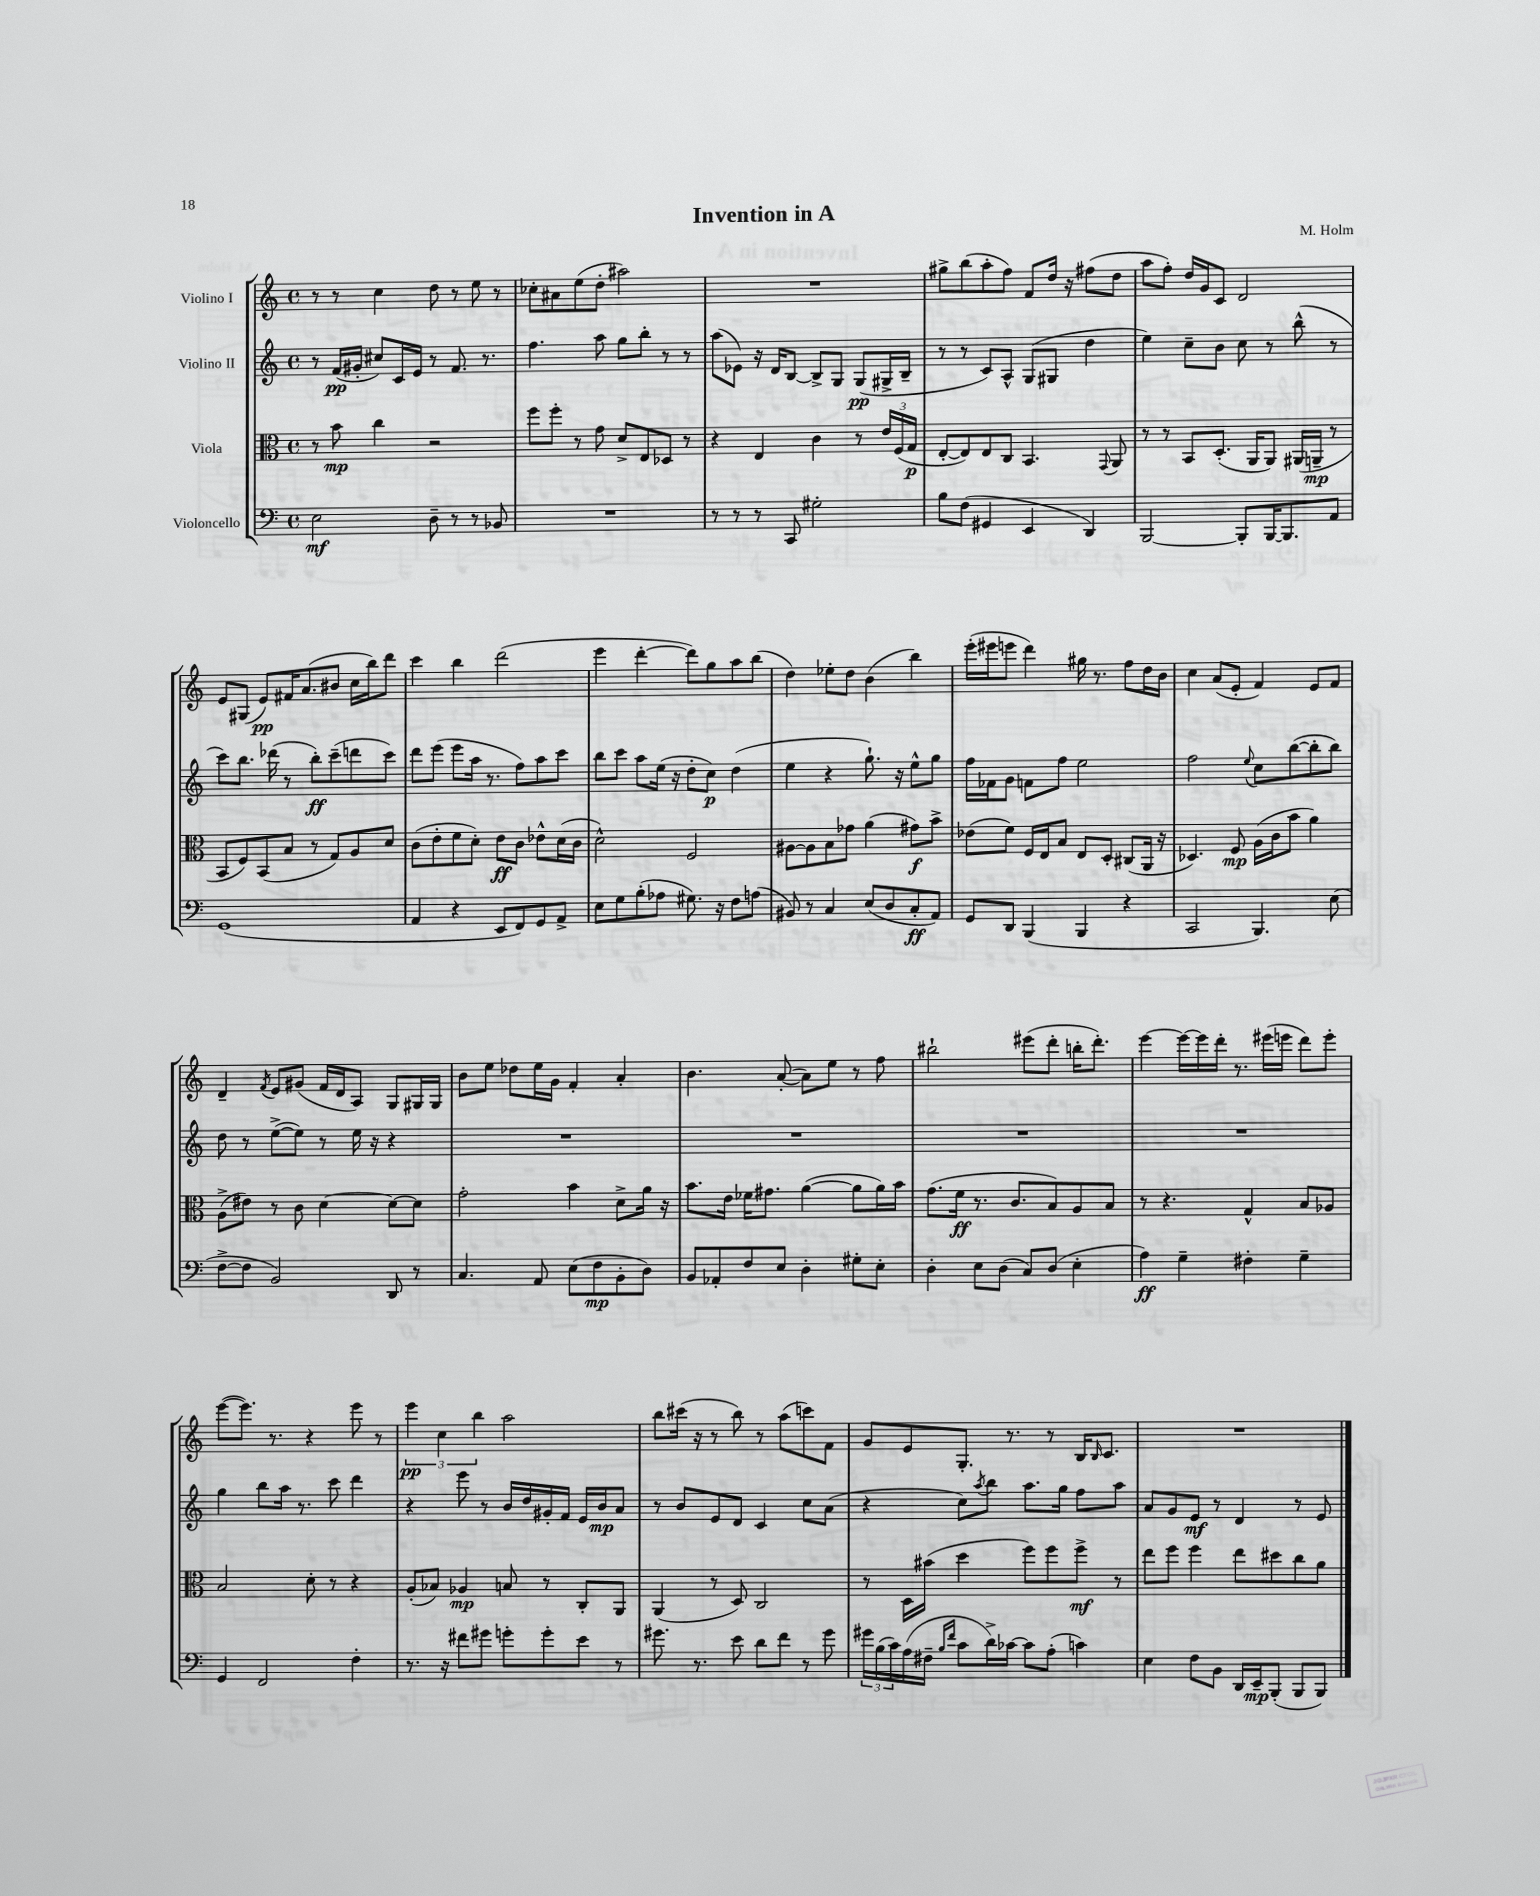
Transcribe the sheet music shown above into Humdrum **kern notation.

**kern	**kern	**kern	**kern
*staff4	*staff3	*staff2	*staff1
*clefF4	*clefC3	*clefG2	*clefG2
*k[]	*k[]	*k[]	*k[]
*M4/4	*M4/4	*M4/4	*M4/4
*met(c)	*met(c)	*met(c)	*met(c)
2E	8r	8r	8r
.	8b	(16f	8r
.	.	16g#'	.
.	4cc	8cc#)	4cc
.	.	16c	.
.	.	16e	.
8D~	2r	8r	8dd
8r	.	8.f	8r
8r	.	.	8ee
.	.	8.r	.
8BB-	.	.	8r
=	=	=	=
1r	8ff	4.ff	8cc-'
.	8ff'	.	8a#
.	8r	.	(8ee
.	8g	8aa	8dd'
.	8d^	8gg	2aa#)
.	8E	8bb'	.
.	8D-	8r	.
.	8r	8r	.
=	=	=	=
8r	4r	(8aa	1r
8r	.	8e-)	.
8r	4E	16r	.
.	.	16d	.
8CC	.	[8B	.
2G#'	4c	8B^]	.
.	.	8G	.
.	8r	(8G	.
.	24e	16G#^	.
.	(24F	.	.
.	.	16B~	.
.	24G	.	.
=	=	=	=
8B	[8E'	8r	8gg#^
(8F	8E])	8r	(8bb
4GG#	8E	8c)	8aa'
.	8C	8A^^	8ff)
4EE	4.BB	(8G	8f
.	.	8G#	16dd
.	.	.	16r
4DD)	.	4dd	(8ff#
.	8qqGG	.	.
.	8AA	.	8dd
=	=	=	=
[2BBB	8r	4ee)	8aa
.	8r	.	8ff')
.	8BB	8cc~	16dd
.	.	.	16g
.	(8.D'	8b	8c
8BBB']	.	8cc	2d
.	16AA	.	.
[16BBB	8AA)	8r	.
8.BBB]	.	.	.
.	(16AA#	(8bb^^	.
.	16AA~	.	.
8AA	8r	8r	.
=	=	=	=
(1GG	8BB	8ccc)	8e
.	8F)	8.bb	(8G#
.	(8BB	.	8e)
.	.	(16ddd-	.
.	8B	8r	16f#
.	.	.	(8.a
.	8r	8bb')	.
.	8G)	(8ccc~	8b#
.	8A	8ddd	16cc
.	.	.	16bb)
.	8d	8ccc)	8ddd
=	=	=	=
4AA	(8c	8ddd	4ccc
.	8e'	(8eee	.
4r	8f	8eee	4bb
.	8d')	16aa	.
.	.	8.r	.
8EE	8e	.	(2ddd
8FF)	8c	8ff)	.
8GG	8e-^^	8aa	.
8AA^	(16d	8ccc	.
.	16c	.	.
=	=	=	=
8E	2d^^)	8bb	4eee
8G	.	8ccc	.
(8B'	.	8aa	[4ddd'
8A-	.	(16ee	.
.	.	16r	.
8.G#)	2F	8dd'	8ddd])
.	.	8cc)	8gg
16r	.	.	.
8F	.	(4dd	8aa
(8A	.	.	(8bb
=	=	=	=
8BB#)	[8A#	4ee	4dd)
8r	8A#]	.	.
4C	8B	4r	8ee-'
.	8g-	.	8dd
(8E	(4a	8.gg`)	(4b
8D	.	.	.
.	.	16r	.
8C'	8g#)	8ee^^	4bb)
8AA)	8b^	8gg	.
=	=	=	=
8GG	(8e-	16ff	(16eee'
.	.	16f-	16eee#
8DD	8f)	8g	8eee
(4BBB	16F	8f	4ddd)
.	16E	.	.
.	8B	8ff	.
4BBB	8E	2ee	16gg#
.	.	.	8.r
.	8D'	.	.
4r	(8C#	.	8ff
.	16AA	.	16dd
.	16r	.	16b
=	=	=	=
2CC	4.D-)	2ff	4cc
.	.	.	(8a
.	8F	.	8e'
.	.	8qqee	.
4.BBB)	(16A	8cc	4f)
.	16c	.	.
.	8b	([8bb	.
.	4a)	8bb']	8e
(8E	.	8bb)	8f
=	=	=	=
[8F^	(8A^	8dd	4d~
8F]	8e#)	8r	.
.	.	.	8qf
2BB)	8r	([8ee^	8e
.	8c	8ee])	(8g#
.	[4d	8r	16f
.	.	.	16d
.	.	16ee	8A)
.	.	16r	.
8DD	8d_	4r	8G
8r	8d]	.	16G#
.	.	.	16G#
=	=	=	=
4.C	2g'	1r	8b
.	.	.	8ee
.	.	.	8dd-
8AA	.	.	16ee
.	.	.	16g
(8E	4b	.	4f'
8F	.	.	.
8BB'	8d^	.	4a'
8D)	16a	.	.
.	16r	.	.
=	=	=	=
8BB	8.b	1r	4.b
8AA-'	.	.	.
.	16e	.	.
8F	16f-	.	.
.	8.g#	.	.
8E	.	.	([8a'
4D'	([4a	.	8a])
.	.	.	8ee
8G#'	8a]	.	8r
8E'	16a)	.	8ff
.	16b	.	.
=	=	=	=
4D'	(8.g	1r	2bb#`
.	16f	.	.
8E	8.r	.	.
(8D	.	.	.
.	8.c	.	.
8C)	.	.	(8eee#
(8D	8B)	.	8ddd'
4E'	8A	.	16bb'
.	.	.	8.ddd')
.	8B	.	.
=	=	=	=
4A)	8r	1r	[4eee
.	4.r	.	.
4G~	.	.	16eee_
.	.	.	16eee]
.	.	.	16ddd'
.	.	.	8.r
4F#'	4G^^	.	.
.	.	.	(16eee#
.	.	.	16eee
4G~	8B	.	8ddd)
.	8A-	.	8eee'
=	=	=	=
4GG	2B	4gg	([8eee
.	.	.	8.eee])
2FF	.	8bb	.
.	.	.	8.r
.	.	16aa	.
.	.	8.r	.
.	8d'	.	4r
.	8r	8ccc	.
4F'	4r	4ddd	8eee
.	.	.	8r
=	=	=	=
8.r	(8A'	4r	6eee
.	8B-)	.	.
.	.	.	6cc
16r	.	.	.
8f#	4A-	8eee	.
.	.	.	6bb
8g#	.	8r	.
8g'	8B	16b	2aa
.	.	16dd	.
8g'	8r	16g#'	.
.	.	16f	.
8e	8C'	16e	.
.	.	16b	.
8r	8AA	8a	.
=	=	=	=
8.g#	(4AA	8r	8bb
.	.	8b	(16ccc#
8.r	.	.	16r
.	8r	8e	8r
8e	8D)	8d	8bb)
8d	2C	4c	8r
8f	.	.	(8aa
8r	.	8cc	8ccc)
8g#	.	(8a	8f
=	=	=	=
24g#	8r	4r	8g
(24B	.	.	.
24c)	.	.	.
(16A	16D	.	8e
16F#~	(16b#	.	.
16qqB	.	.	.
16qqf	.	.	.
8c	4dd	8cc)	8.G'
.	.	8qaa	.
16d^)	.	8bb	.
[16c-	.	.	8.r
8c-]	8ff)	8.aa	.
(8A'	8ff	.	8r
.	.	16gg	.
4c)	8ff^	8ff	16B
.	.	.	16qqB
.	.	.	8.c
.	8r	8aa	.
=	=	=	=
4E	8ee	8a	1r
.	8ff	8g	.
8F	4ff	8e	.
8BB	.	8r	.
16DD	8ee	4d	.
16EE~	.	.	.
(8BBB'	8dd#	.	.
8BBB	8cc	8r	.
8BBB)	8a	8e	.
==	==	==	==
*-	*-	*-	*-
